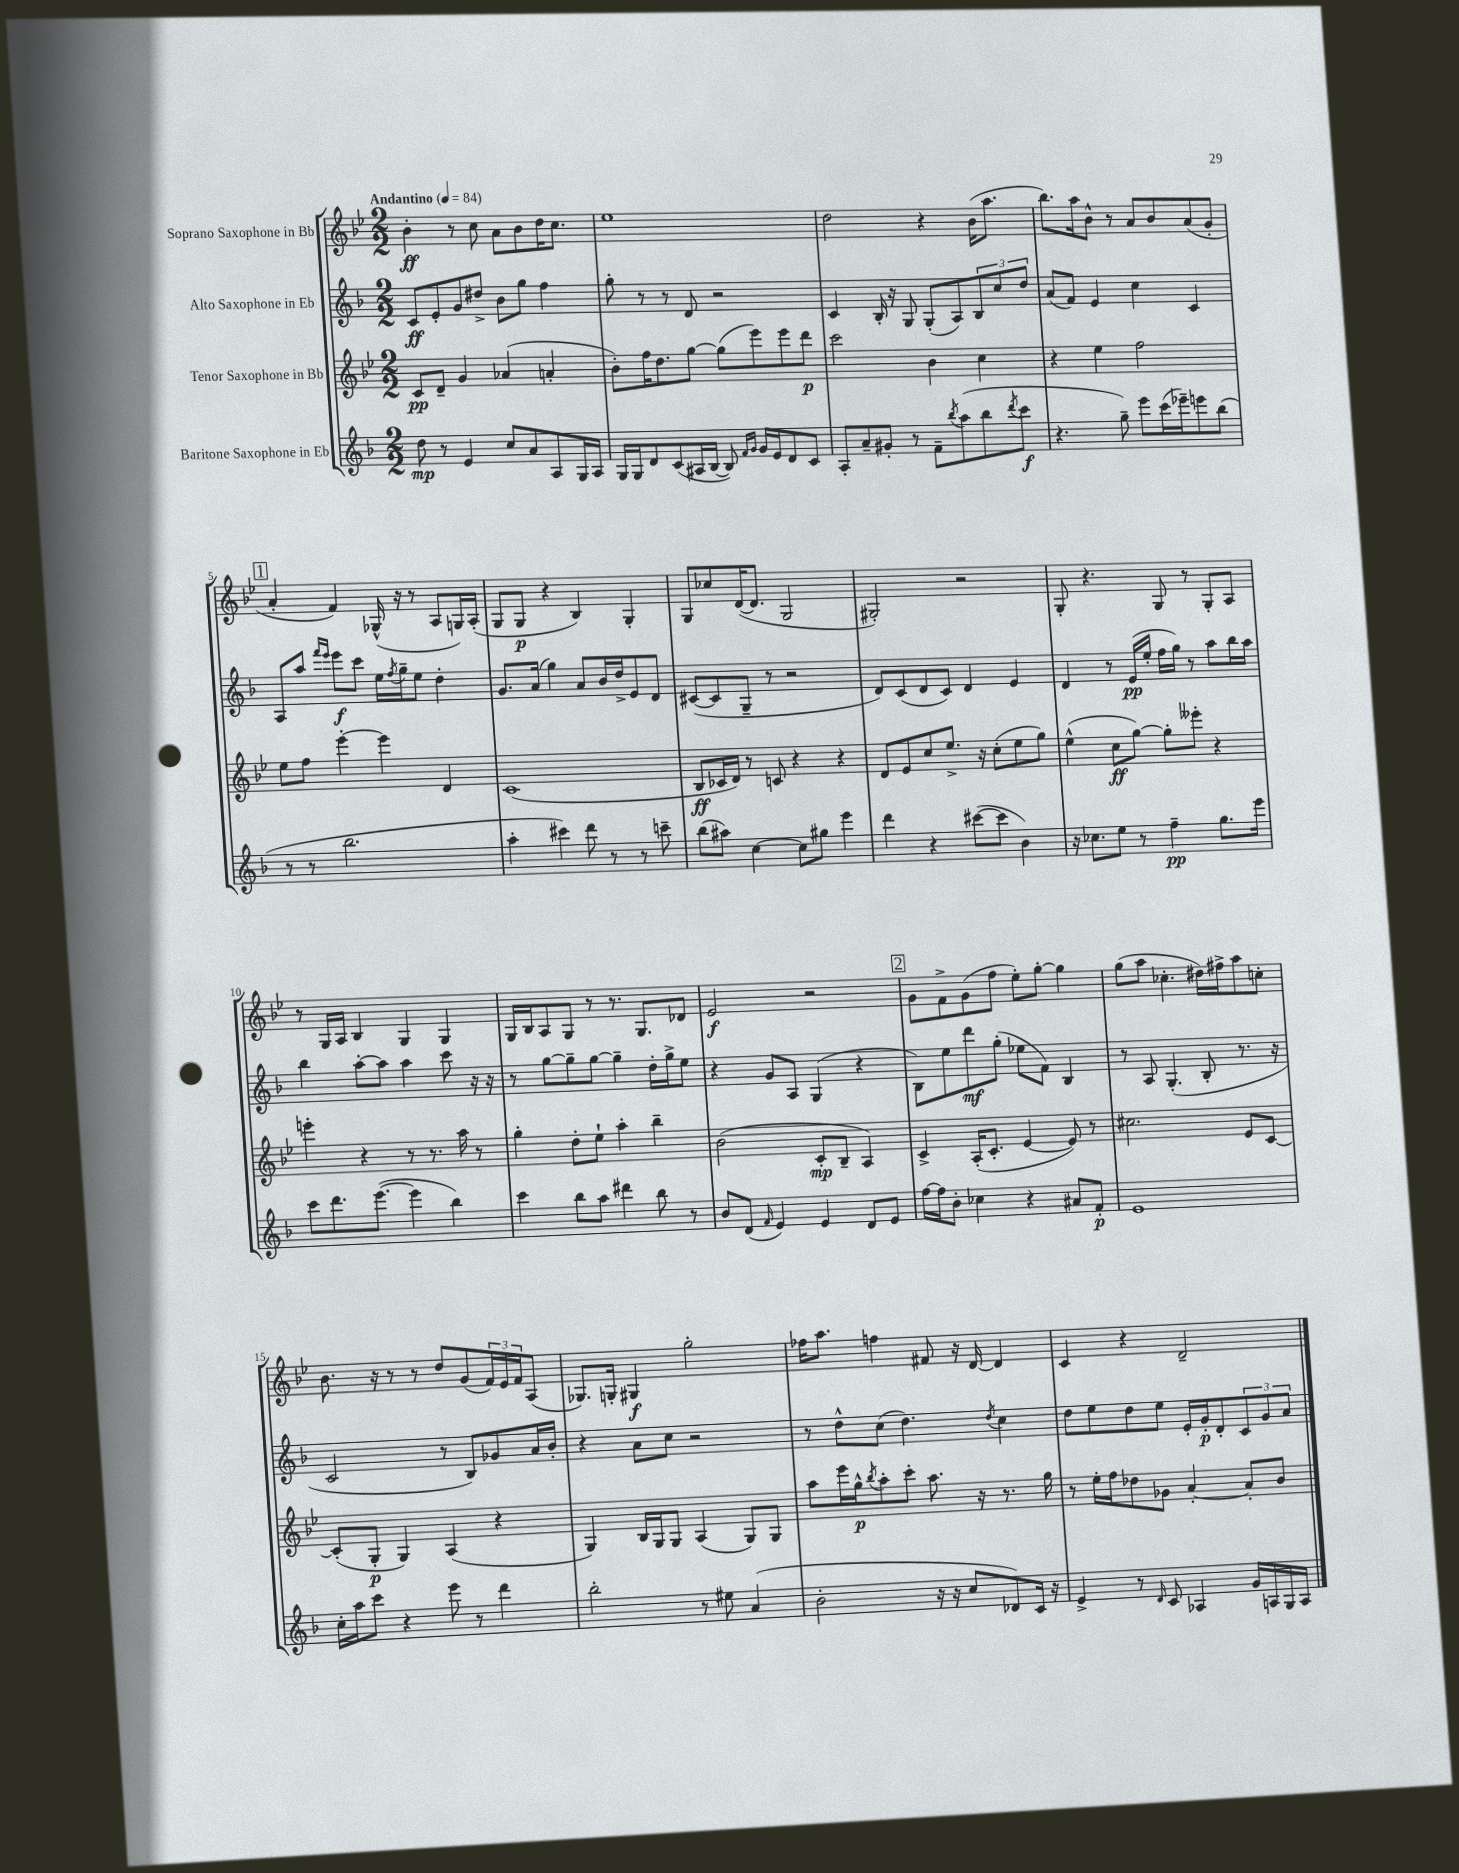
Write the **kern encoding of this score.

**kern	**kern	**kern	**kern
*staff4	*staff3	*staff2	*staff1
*clefG2	*clefG2	*clefG2	*clefG2
*k[b-]	*k[b-e-]	*k[b-]	*k[b-e-]
*M2/2	*M2/2	*M2/2	*M2/2
*MM84	*MM84	*MM84	*MM84
8dd	8c	8c	4b-'
8r	8d~	8e'	.
4e	4g	8g	8r
.	.	8dd#^	8cc
8cc	(4a-	8b-	8a
8a	.	8gg	8b-
8A	4a'	4ff	16dd
.	.	.	8.cc
16G	.	.	.
16A	.	.	.
=	=	=	=
16G	8b-')	8gg'	1ee-
16G	.	.	.
8d	16ff	8r	.
.	8.dd	.	.
(8c	.	8r	.
16A#	[8gg	8d	.
[16B-	.	.	.
8B-])	(8gg]	2r	.
16qqf	.	.	.
16qqg	.	.	.
16g	8eee-)	.	.
16e	.	.	.
8d	8eee-	.	.
8c	8ddd	.	.
=	=	=	=
8A'	2ccc	4c	2dd
8a~	.	.	.
8g#'	.	16B-'	.
.	.	16r	.
8r	.	8G	.
8f~	4b-	(8G'	4r
8qbb-	.	.	.
(8aa	.	8A)	.
8bb-	4cc	12B-	(16b-
.	.	.	8.aa
.	.	12cc	.
8qddd	.	.	.
8ccc	.	.	.
.	.	12dd	.
=	=	=	=
4.r	4r	(8a	8.bb-)
.	.	8f)	.
.	.	.	16aa
.	4ee-	4e	8b-^^
8gg~)	.	.	8r
8eee	2ff	4cc	8a
(16ccc	.	.	8b-
16eee-~)	.	.	.
8eee	.	4c	(8a
(8bb-	.	.	8g'
=	=	=	=
8r	8ee-	8A	4a'
8r	8ff	8aa	.
.	.	16qqfff	.
.	.	16qqeee	.
2.bb-	[4eee-'	8eee	4f)
.	.	8ccc	.
.	4eee-]	16ee	(16G-^^
.	.	8qff	.
.	.	16gg~	16r
.	.	8ee	8r
.	4d	4dd'	8A
.	.	.	16G)
.	.	.	(16A'
=	=	=	=
4aa'	(1c	8.g	8G
.	.	.	8G
.	.	(16a	.
4ccc#)	.	4gg)	4r
8ddd	.	8a	4B-)
8r	.	16b-	.
.	.	16dd^	.
8r	.	8e	4G'
8ccc~	.	8d	.
=	=	=	=
(8bb-	8B-	([8c#	8G
8aa#)	16c-	8c#]	8cc-
.	16d)	.	.
[4cc	8r	8G~	([16d
.	.	.	8.d]
.	8c	8r	.
8cc]	4r	2r	2G
8gg#	.	.	.
4eee	4r	.	.
=	=	=	=
4ddd	8d	8d)	2G#')
.	8e-	(8c	.
4r	8cc	8d	.
.	8.ee-^	8c)	.
([8ccc#	.	4d	2r
.	16r	.	.
8ccc#]	(8cc'	.	.
4b-)	8ee-	4e	.
.	8gg)	.	.
=	=	=	=
16r	(4ee-^^	4d	8G'
8.cc-	.	.	.
.	.	.	4.r
8ee	8cc	8r	.
8r	[8gg)	(16e	.
.	.	16ee'	.
4ff~	8gg']	16ff	8G
.	.	16gg)	.
.	8eee--'	8r	8r
8.gg	4r	8aa	8G'
.	.	16bb-	8A
16eee	.	16aa	.
=	=	=	=
8ccc	4eee'	4bb-	8r
8.ddd	.	.	16G
.	.	.	16A
.	4r	[8aa'	4B-
([8.eee	.	.	.
.	.	8aa]	.
4eee]	8r	4aa	4G
.	8.r	.	.
4bb-)	.	8ccc	4G
.	16aa	.	.
.	8r	16r	.
.	.	16r	.
=	=	=	=
4ccc	4gg'	8r	16G
.	.	.	16B-
.	.	[8gg	8A
8bb-	8dd'	8gg~]	8G
8aa	8ee-`	[8gg	8r
4ddd#	4aa'	4gg~]	8.r
.	.	.	8.G
8bb-	4bb-~	16dd'	.
.	.	16gg^	.
8r	.	8ee	8d-
=	=	=	=
8b-	(2b-	4r	2e-
(8d	.	.	.
16qqf	.	.	.
4e)	.	8g	.
.	.	8A	.
4e	8c'	(4G	2r
.	8B-~	.	.
8d	4A)	4r	.
8e	.	.	.
=	=	=	=
[16ff	4c^	8B-)	8g
16ff]	.	.	.
8b-'	.	8ee	8f^
4cc-	(16A'	8ddd	(8g
.	8.c'	.	.
.	.	(8gg'	8ff
4r	[4e-	8ee-	8ee-')
.	.	8f)	[8gg'
8a#	8e-])	4B-	4gg]
8f'	8r	.	.
=	=	=	=
1e	2.cc#	8r	(8gg
.	.	8A	8aa
.	.	(4.G'	4.cc-'
.	.	8B-'	16dd#)
.	.	.	16ff#^
.	8e-	8.r	8aa
.	[8c	.	8cc'
.	.	16r	.
=	=	=	=
16cc'	(8c']	2c	8.b-
16aa	.	.	.
8ccc	8G'	.	.
.	.	.	16r
4r	4G)	.	8r
.	.	.	8r
8eee	(4A	8r	8dd
8r	.	8B-)	(8g
4ddd	4r	8g-	24f)
.	.	.	24e-
.	.	.	24f
.	.	16a	(8A
.	.	16b-'	.
=	=	=	=
2bb-'	4G)	4r	8.G-)
.	.	.	16G'
.	16B-	8a	4G#
.	16G	.	.
.	8G	8cc	.
8r	(4A	2r	2gg'
8ee#	.	.	.
(4a	8G)	.	.
.	8G	.	.
=	=	=	=
2b-'	8aa	8r	16ff-
.	.	.	8.aa
.	16eee-	8dd^^	.
.	16gg^^	.	.
.	8qbb-	.	.
.	8aa'	(8cc	4ff
.	8ccc'	4.dd)	.
16r	8.aa	.	8f#
16r	.	.	.
8cc	.	.	16r
.	16r	.	[16d
.	.	8qdd	.
8d-)	8.r	4cc	4d]
16c	.	.	.
16r	16gg	.	.
=	=	=	=
4e^	8r	8dd	4c
.	16ee-'	8ee	.
.	16ff	.	.
8r	8dd-	8dd	4r
16qqd	.	.	.
8c	8g-	8ee	.
4A-	[4a'	16e'	2d~
.	.	16g'	.
.	.	8d'	.
16g	8a']	12c	.
16A	.	.	.
.	.	12g	.
16G	8b-	.	.
.	.	12a	.
16A	.	.	.
==	==	==	==
*-	*-	*-	*-
